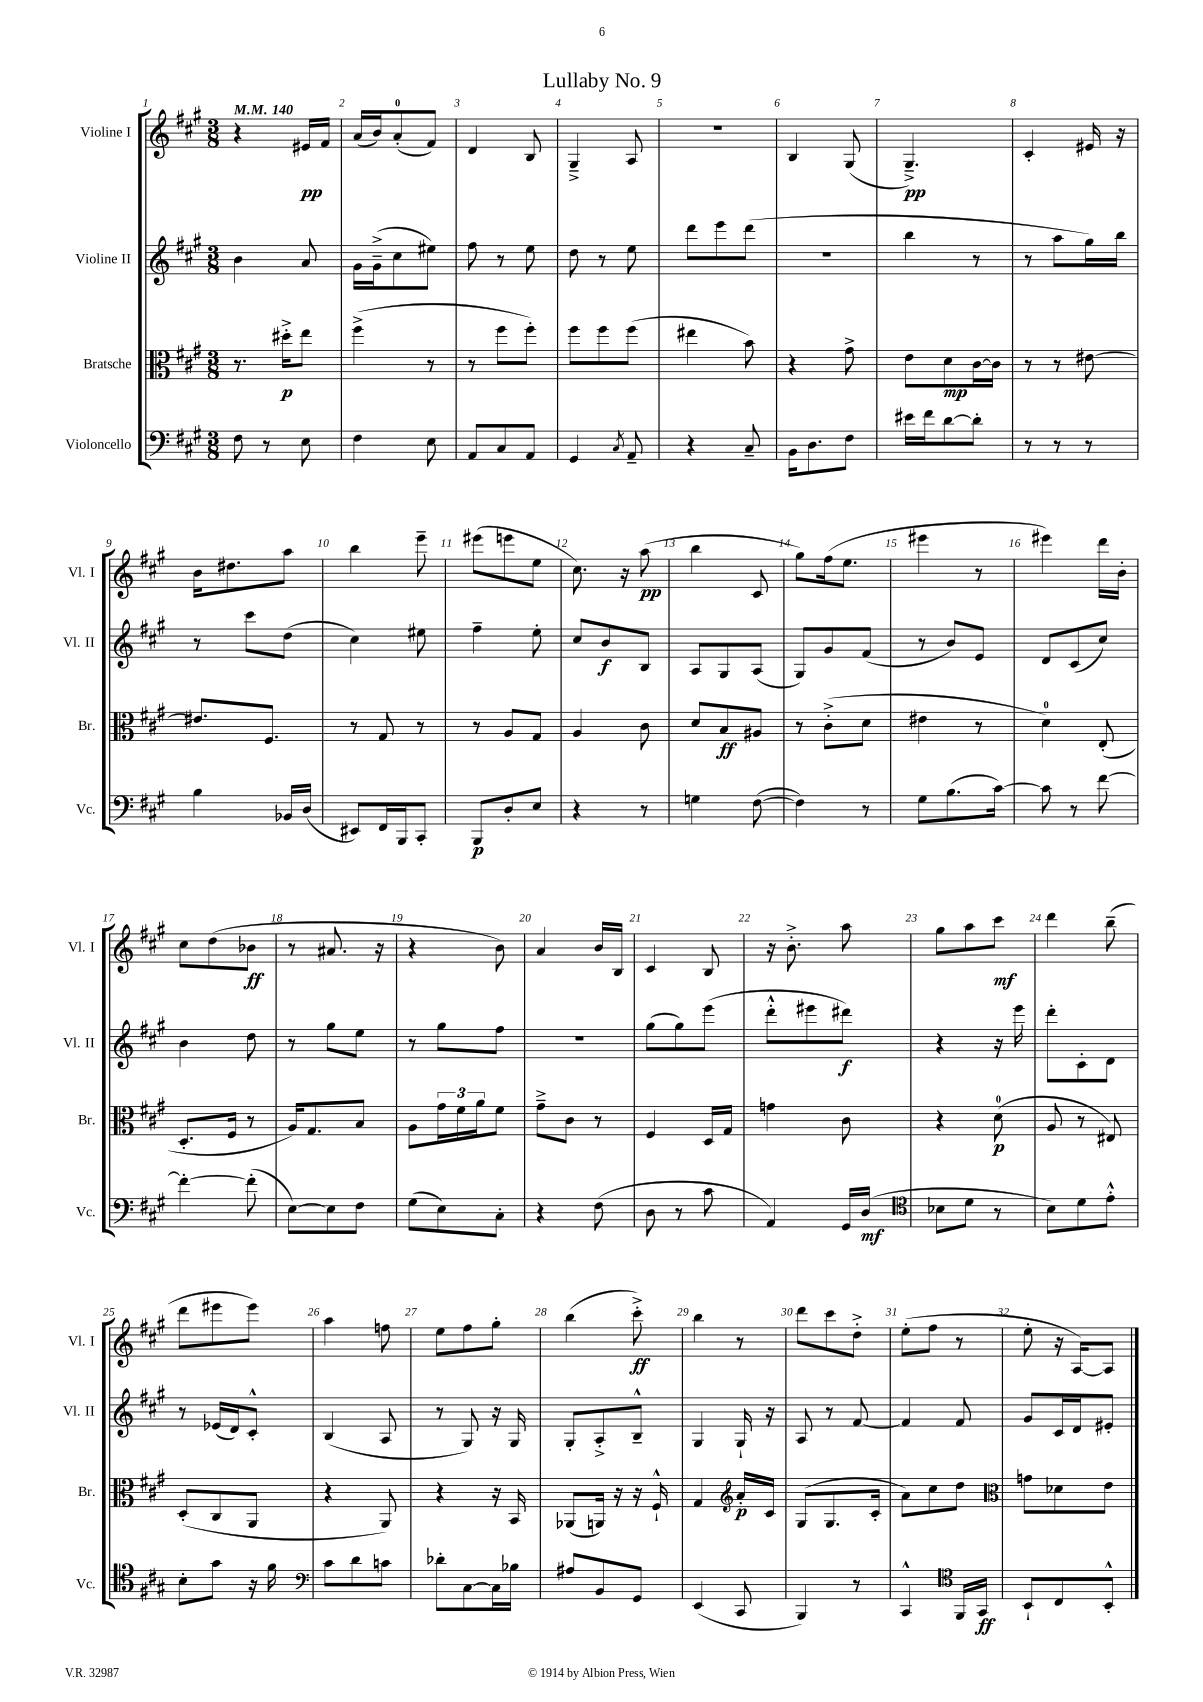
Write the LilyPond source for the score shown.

\header { title = "Lullaby No. 9" }
<<
\new StaffGroup <<
\new Staff = "s0" \with { instrumentName = "Violine I" shortInstrumentName = "Vl. I" } {
    \clef treble \key a \major \numericTimeSignature \time 3/8 \tempo 4 = 140
    r4 eis'16\pp fis'16 |
    a'16( b'16) a'8-0-.( fis'8) |
    d'4 b8 |
    gis4---> a8 |
    R4. |
    b4 gis8( |
    gis4.--->\pp) |
    cis'4-. eis'16 r16 |
    b'16 dis''8. a''8 |
    b''4 e'''8-- |
    eis'''8( e'''8 e''8 |
    cis''8.) r16 a''8\pp( |
    b''4 cis'8 |
    gis''8) fis''16( e''8. |
    eis'''4 r8 |
    eis'''4) d'''16 b'16-. |
    cis''8 d''8( bes'8\ff |
    r8 ais'8. r16 |
    r4 b'8) |
    a'4 b'16 b16 |
    cis'4 b8 |
    r16 b'8.-.-> a''8 |
    gis''8 a''8 cis'''8\mf |
    d'''4 b''8--( |
    d'''8 eis'''8 eis'''8) |
    a''4 f''8 |
    e''8 fis''8 gis''8-. |
    b''4( cis'''8-.->\ff) |
    b''4 r8 |
    d'''8 cis'''8 d''8-.-> |
    e''8-.( fis''8 r8 |
    e''8-. r16 a16~) a8 \bar "|." |
}
\new Staff = "s1" \with { instrumentName = "Violine II" shortInstrumentName = "Vl. II" } {
    \clef treble \key a \major \numericTimeSignature \time 3/8
    b'4 a'8 |
    gis'16 gis'16--->( cis''8 eis''8) |
    fis''8 r8 e''8 |
    d''8 r8 e''8 |
    d'''8 e'''8 d'''8( |
    R4. |
    b''4 r8 |
    r8 a''8 gis''16) b''16 |
    r8 cis'''8 d''8( |
    cis''4) eis''8 |
    fis''4-- e''8-. |
    cis''8 b'8\f b8 |
    a8 gis8 a8( |
    gis8) gis'8 fis'8( |
    r8 b'8) e'8 |
    d'8 cis'8( cis''8) |
    b'4 d''8 |
    r8 gis''8 e''8 |
    r8 gis''8 fis''8 |
    R4. |
    gis''8( gis''8) e'''8( |
    d'''8-.-^ eis'''8 dis'''8\f) |
    r4 r16 e'''16 |
    d'''8-. cis'8-. d'8 |
    r8 ees'16( d'16) cis'8-.-^ |
    b4( a8 |
    r8 gis8) r16 gis16 |
    gis8-. a8-.-> b8---^ |
    gis4 gis16-! r16 |
    a8 r8 fis'8~ |
    fis'4 fis'8 |
    gis'8 cis'16 d'16 eis'8-. \bar "|." |
}
\new Staff = "s2" \with { instrumentName = "Bratsche" shortInstrumentName = "Br." } {
    \clef alto \key a \major \numericTimeSignature \time 3/8
    r8. dis''16-.->\p e''8 |
    fis''4->( r8 |
    r8 fis''8 fis''8-.) |
    fis''8 fis''8 fis''8( |
    eis''4 b'8) |
    r4 gis'8-> |
    e'8 d'8\mp cis'16~ cis'16 |
    r8 r8 eis'8~ |
    eis'8. fis8. |
    r8 gis8 r8 |
    r8 a8 gis8 |
    a4 cis'8 |
    d'8 b8\ff ais8 |
    r8 cis'8-.->( d'8 |
    eis'4 r8 |
    d'4-0) e8-.( |
    d8.-. fis16 r8 |
    a16) gis8. b8 |
    a8 \tuplet 3/2 { gis'16 fis'16 a'16 } fis'8 |
    gis'8---> cis'8 r8 |
    fis4 d16 gis16 |
    g'4 cis'8 |
    r4 d'8-0\p( |
    a8 r8 eis8) |
    d8-.( cis8 a,8 |
    r4 a,8) |
    r4 r16 b,16 |
    aes,8( a,16) r16 r16 fis16-!-^ |
    gis4 \clef treble a'16-.\p cis'16 |
    gis8( gis8. cis'16-. |
    a'8) cis''8 d''8 |
    \clef alto g'8 des'8 e'8 \bar "|." |
}
\new Staff = "s3" \with { instrumentName = "Violoncello" shortInstrumentName = "Vc." } {
    \clef bass \key a \major \numericTimeSignature \time 3/8
    fis8 r8 e8 |
    fis4 e8 |
    a,8 cis8 a,8 |
    gis,4 \acciaccatura { cis8 } a,8-- |
    r4 cis8-- |
    b,16 d8. fis8 |
    eis'16 fis'16 d'8~ d'8-. |
    r8 r8 r8 |
    b4 bes,16 d16( |
    eis,8) fis,16 b,,16 cis,8-. |
    b,,8\p d8-. e8 |
    r4 r8 |
    g4 fis8~( |
    fis4) r8 |
    gis8 b8.( cis'16~) |
    cis'8 r8 fis'8~ |
    fis'4~-. fis'8-.( |
    e8~) e8 fis8 |
    gis8( e8) cis8-. |
    r4 fis8( |
    d8 r8 cis'8 |
    a,4) gis,16 d16\mf( |
    \clef tenor bes8 d'8 r8 |
    b8) d'8 e'8-.-^ |
    b8-. gis'8 r16 fis'16 |
    \clef bass cis'8 d'8 c'8 |
    des'8-. cis8~ cis16 bes16 |
    ais8 b,8 gis,8 |
    e,4( cis,8 |
    b,,4) r8 |
    cis,4-^ \clef tenor fis,16 gis,16\ff |
    b,8-! cis8 b,8-.-^ \bar "|." |
}
>>
>>
\layout { \context { \Score \override BarNumber.break-visibility = ##(#f #t #t) barNumberVisibility = #all-bar-numbers-visible } }
